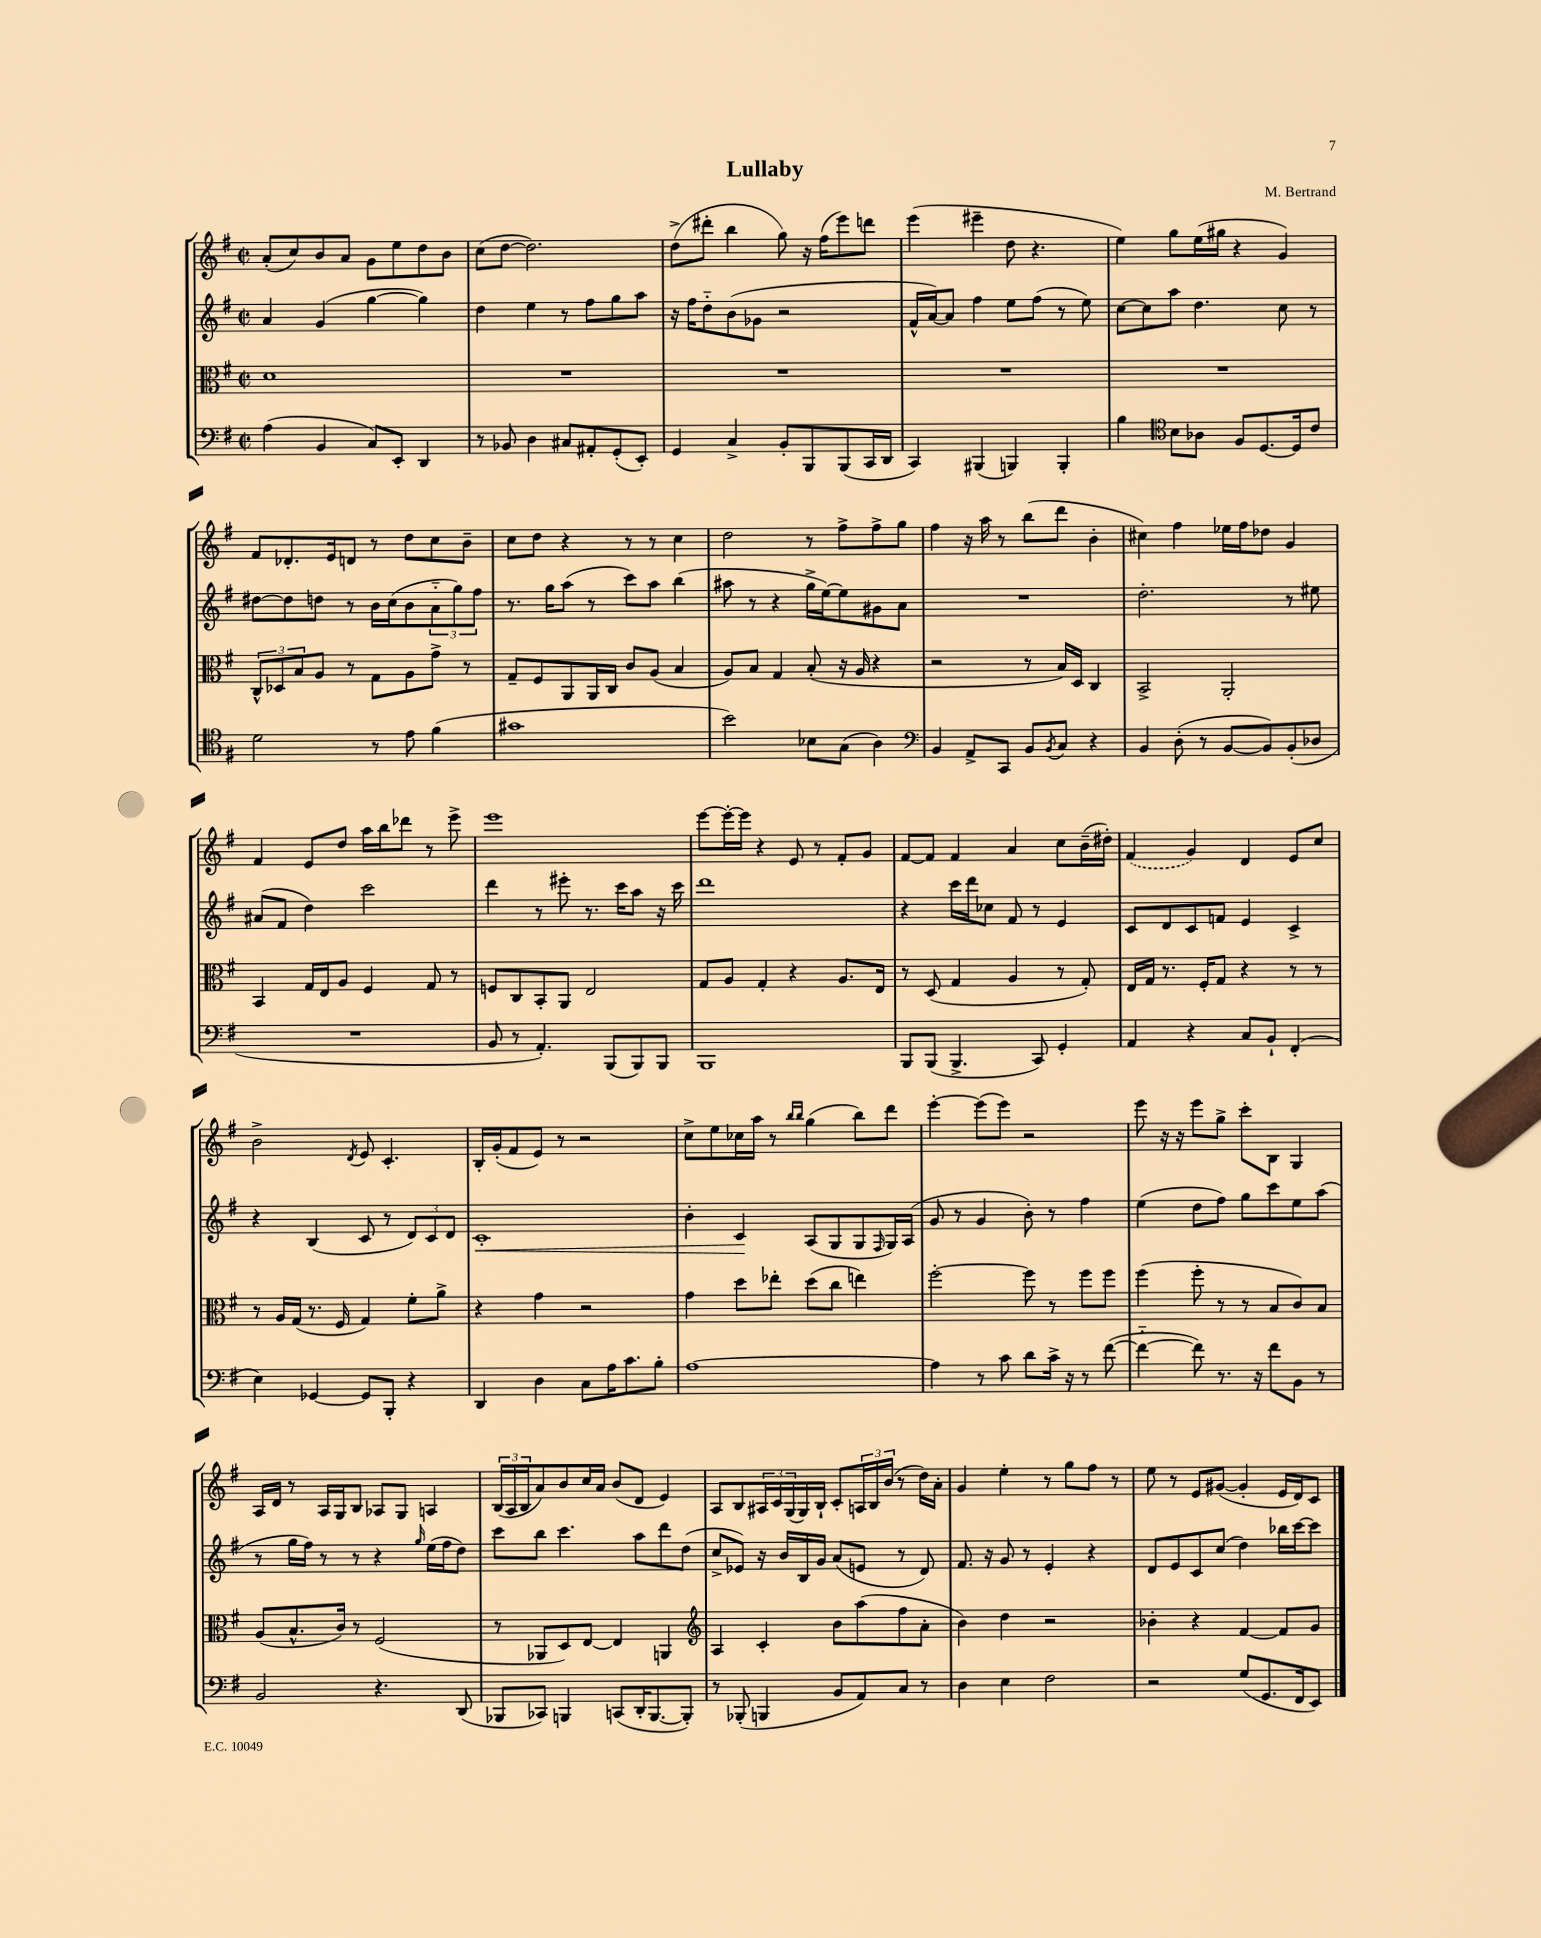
\header { title = "Lullaby" composer = "M. Bertrand" }
<<
\new StaffGroup <<
\new Staff = "s0" {
    \clef treble \key g \major \defaultTimeSignature \time 2/2
    a'8-.( c''8) b'8 a'8 g'8 e''8 d''8 b'8 |
    c''8( d''8~ d''2.) |
    d''8->( dis'''8-. b''4 g''8) r16 fis''16( e'''8) d'''8 |
    e'''4( eis'''4-- d''8 r4. |
    e''4) g''8 e''16( gis''16 r4 g'4) |
    fis'8 des'8.-. e'16 d'8 r8 d''8 c''8 b'8-- |
    c''8 d''8 r4 r8 r8 c''4 |
    d''2 r8 fis''8-> fis''8-> g''8 |
    fis''4 r16 a''16 r8 b''8( d'''8 b'4-. |
    cis''4) fis''4 ees''16 fis''16 des''8 g'4 |
    fis'4 e'8 d''8 a''16 b''16 des'''8 r8 e'''8-> |
    e'''1 |
    e'''8~ e'''16~-. e'''16 r4 e'8 r8 fis'8-. g'8 |
    fis'8~ fis'8 fis'4 a'4 c''8 b'16--( dis''16-.) |
    \once \slurDashed fis'4( g'4) d'4 e'8 c''8 |
    b'2-> \acciaccatura { d'8 } e'8 c'4.-. |
    b16-. g'16-.( fis'8 e'8) r8 r2 |
    c''8-> e''8 ces''16 a''16 r8 \grace { b''16 b''16 } g''4( b''8) d'''8 |
    e'''4~-. e'''8( e'''8) r2 |
    e'''8 r16 r16 e'''8 g''8-> c'''8-. b8 g4 |
    a16 d'16 r8 a16 g16 b8 aes8 g8 a4 |
    \tuplet 3/2 { b16( a16 b16 } a'8) b'8 c''16 a'16 b'8( d'8 e'4) |
    a8 b8 \tuplet 3/2 { ais16 c'16 g16( } g16) b16-! c'8-. \tuplet 3/2 { a16 b16 b'16( } r8 d''16) a'16-. |
    g'4 e''4-. r8 g''8 fis''8 r8 |
    e''8 r8 e'8 gis'8~( gis'4-. e'16 d'16) c'8 \bar "|." |
}
\new Staff = "s1" {
    \clef treble \key g \major \defaultTimeSignature \time 2/2
    a'4 g'4( g''4~ g''4) |
    d''4 e''4 r8 fis''8 g''8 a''8 |
    r16 fis''16 d''8-_ b'8( ges'8 r2 |
    fis'16-^ a'16~) a'8 fis''4 e''8 fis''8( r8 e''8) |
    c''8~ c''8 a''8 d''4. c''8 r8 |
    dis''8~ dis''8 d''8 r8 b'16 c''16( b'8 \tuplet 3/2 { a'8-_ g''8) fis''8 } |
    r8. g''16 a''8( r8 c'''8) a''8 b''4( |
    ais''8 r8 r4 g''16-> e''16~) e''8 gis'8 a'8 |
    R1 |
    d''2.-. r8 eis''8 |
    ais'8( fis'8 d''4) c'''2 |
    d'''4 r8 eis'''8-. r8. c'''16 a''8 r16 c'''16 |
    d'''1 |
    r4 c'''16 d'''16 ces''8 fis'8 r8 e'4 |
    c'8 d'8 c'8 f'8 e'4 c'4-> |
    r4 b4( c'8 r8 \tuplet 3/2 { d'8) c'8 d'8 } |
    c'1-.\< |
    b'4-. c'4\! a8( g8 g8 \grace { fis16 } g16) a16( |
    g'8 r8 g'4 b'8-.) r8 fis''4 |
    e''4( d''8 fis''8) g''8 c'''8 e''8 a''8( |
    r8 g''16 fis''16) r8 r8 r4 \grace { g''16 } e''16( fis''16 d''8) |
    c'''8 b''8 c'''4. a''8 d'''8 d''8( |
    c''8-> ees'8) r16 b'16 b16 g'16 a'8( e'8 r8 d'8) |
    fis'8. r16 g'8 r8 e'4-. r4 |
    d'8 e'8 c'8 c''8( d''4) bes''16 c'''16~ c'''8 \bar "|." |
}
\new Staff = "s2" {
    \clef alto \key g \major \defaultTimeSignature \time 2/2
    d'1 |
    R1 |
    R1 |
    R1 |
    R1 |
    \tuplet 3/2 { c8-^ des8 b8 } a8 r8 g8 a8 g'8-> r8 |
    g8-- fis8 a,8 a,16 c16 c'8 a8( b4 |
    a8) b8 g4 b8-.( r16 a16 r4 |
    r2 r8 b16) d16 c4 |
    b,2-> a,2-. |
    b,4 g16 e16 a8 fis4 g8 r8 |
    f8 c8 b,8-. a,8 e2 |
    g8 a8 g4-. r4 a8. e16 |
    r8 d8( g4 a4 r8 g8-.) |
    e16 g16 r8. fis16-. g8 r4 r8 r8 |
    r8 a16 g16( r8. fis16 g4) fis'8-. a'8-> |
    r4 g'4 r2 |
    g'4 d''8 ees''8-. d''8( c''8 e''4) |
    fis''2~-. fis''8 r8 fis''8 fis''8 |
    fis''4( fis''8-. r8 r8 b8 c'8) b8 |
    a8( b8.-^ c'16) r8 fis2( |
    r8 aes,8 d8) e8~ e4 a,4 |
    \clef treble a4 c'4-. b'8 a''8( fis''8 a'8-. |
    b'4) d''4 r2 |
    bes'4-. r4 fis'4~ fis'8 g'8 \bar "|." |
}
\new Staff = "s3" {
    \clef bass \key g \major \defaultTimeSignature \time 2/2
    a4( b,4 c8) e,8-. d,4 |
    r8 bes,8 d4 cis8 ais,8-. g,8-.( e,8-.) |
    g,4 c4-> b,8-. b,,8 b,,8( c,16 d,16 |
    c,4) bis,,4( b,,4) b,,4-. |
    b4 \clef tenor b8 aes8 fis8 d8.~ d16 c'8 |
    d'2 r8 e'8 fis'4( |
    gis'1 |
    b'2) bes8 g8( a4) |
    \clef bass b,4 a,8-> c,8 b,8 \acciaccatura { b,8 } c8 r4 |
    b,4 d8-.( r8 b,8~ b,8) b,8-.( des8 |
    R1 |
    b,8 r8 a,4.-.) b,,8( b,,8) b,,8 |
    b,,1 |
    b,,8 b,,8( b,,4.-> c,8) g,4-. |
    a,4 r4 c8 b,8-! fis,4-.( |
    e4) ges,4~ ges,8 b,,8-. r4 |
    d,4 d4 c8 a16 c'8. b8-. |
    a1~ |
    a4 r8 c'8 d'8 c'16-> r16 r8 fis'8~( |
    fis'4~-_ fis'8) r8. r16 fis'8 b,8 r8 |
    b,2 r4. d,8( |
    bes,,8 ces,8) b,,4 c,8( d,16-. b,,8.~ b,,8-.) |
    r8 bes,,8-.( b,,4 b,8 a,8) c8 r8 |
    d4 e4 fis2 |
    r2 g8( g,8. fis,16 e,8) \bar "|." |
}
>>
>>
\layout { \context { \Score \remove "Bar_number_engraver" } }
